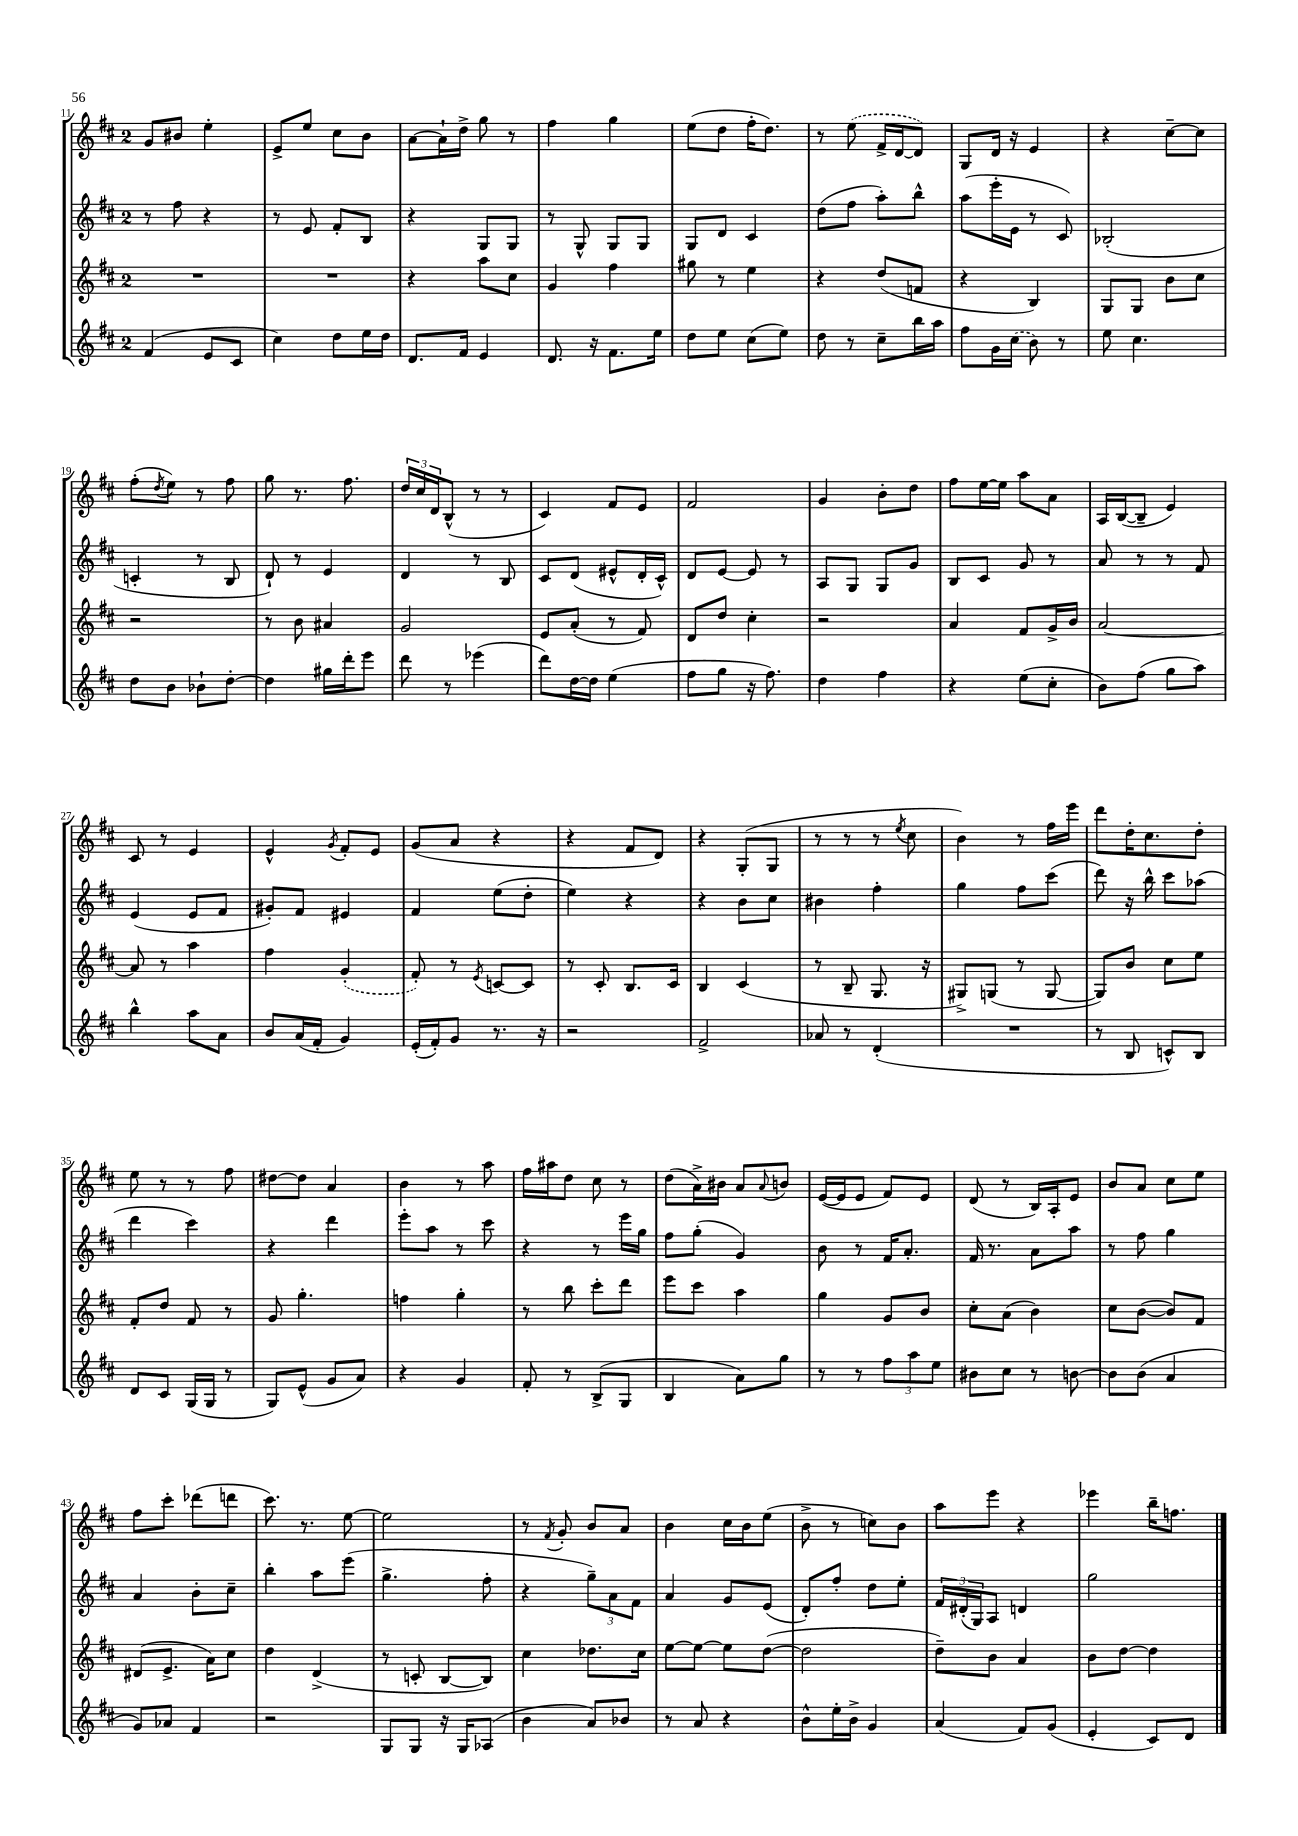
<<
\new StaffGroup <<
\new Staff = "s0" {
    \clef treble \key d \major \once \override Staff.TimeSignature.style = #'single-digit \time 2/4
    g'8 bis'8 e''4-. |
    e'8-> e''8 cis''8 b'8 |
    a'8~ a'16-! d''16-> g''8 r8 |
    fis''4 g''4 |
    e''8( d''8 fis''16-. d''8.) |
    r8 \once \slurDashed e''8( fis'16-> d'16~ d'8) |
    g8 d'16 r16 e'4 |
    r4 cis''8~-- cis''8 |
    fis''8-.( \acciaccatura { d''8 } e''8) r8 fis''8 |
    g''8 r8. fis''8. |
    \tuplet 3/2 { d''16 cis''16 d'16 } b8-^( r8 r8 |
    cis'4) fis'8 e'8 |
    fis'2 |
    g'4 b'8-. d''8 |
    fis''8 e''16~ e''16 a''8 a'8 |
    a16 b16~( b8-- e'4) |
    cis'8 r8 e'4 |
    e'4-^ \acciaccatura { g'8 } fis'8-. e'8 |
    g'8( a'8 r4 |
    r4 fis'8 d'8) |
    r4 g8-.( g8 |
    r8 r8 r8 \acciaccatura { e''8 } cis''8 |
    b'4) r8 fis''16 e'''16 |
    d'''8 d''16-. cis''8. d''8-. |
    e''8 r8 r8 fis''8 |
    dis''8~ dis''8 a'4 |
    b'4 r8 a''8 |
    fis''16 ais''16 d''8 cis''8 r8 |
    d''8( a'16->) bis'16 a'8 \appoggiatura { a'8 } b'8 |
    e'16~( e'16 e'8 fis'8) e'8 |
    d'8( r8 b16) a16-. e'8 |
    b'8 a'8 cis''8 e''8 |
    fis''8 cis'''8-. des'''8( d'''8 |
    cis'''8.) r8. e''8~ |
    e''2 |
    r8 \acciaccatura { fis'8 } g'8-. b'8 a'8 |
    b'4 cis''16 b'16 e''8( |
    b'8-> r8 c''8) b'8 |
    a''8 e'''8 r4 |
    ees'''4 b''16-- f''8. \bar "|." |
}
\new Staff = "s1" {
    \clef treble \key d \major \once \override Staff.TimeSignature.style = #'single-digit \time 2/4
    r8 fis''8 r4 |
    r8 e'8 fis'8-. b8 |
    r4 g8 g8 |
    r8 g8-^ g8 g8 |
    g8 d'8 cis'4 |
    d''8( fis''8 a''8-.) b''8-^ |
    a''8( e'''16-. e'16 r8 cis'8) |
    bes2-.( |
    c'4-. r8 b8 |
    d'8-!) r8 e'4 |
    d'4 r8 b8 |
    cis'8 d'8( eis'8-^ d'16-. cis'16-^) |
    d'8 e'8~ e'8 r8 |
    a8 g8 g8 g'8 |
    b8 cis'8 g'8 r8 |
    a'8 r8 r8 fis'8 |
    e'4( e'8 fis'8 |
    gis'8-.) fis'8 eis'4 |
    fis'4 e''8( d''8-. |
    e''4) r4 |
    r4 b'8 cis''8 |
    bis'4 fis''4-. |
    g''4 fis''8 cis'''8( |
    d'''8) r16 b''16-^ cis'''8 aes''8( |
    d'''4 cis'''4) |
    r4 d'''4 |
    e'''8-. a''8 r8 cis'''8 |
    r4 r8 e'''16 g''16 |
    fis''8 g''8-.( g'4) |
    b'8 r8 fis'16 a'8.-. |
    fis'16 r8. a'8 a''8 |
    r8 fis''8 g''4 |
    a'4 b'8-. cis''8-- |
    b''4-. a''8 e'''8( |
    g''4.-> fis''8-. |
    r4 \tuplet 3/2 { g''8--) a'8 fis'8 } |
    a'4 g'8 e'8( |
    d'8-.) fis''8-. d''8 e''8-. |
    \tuplet 3/2 { fis'16 dis'16-.( g16) } a8 d'4 |
    g''2 \bar "|." |
}
\new Staff = "s2" {
    \clef treble \key d \major \once \override Staff.TimeSignature.style = #'single-digit \time 2/4
    R2 |
    R2 |
    r4 a''8 cis''8 |
    g'4 fis''4 |
    gis''8 r8 e''4 |
    r4 d''8( f'8 |
    r4 b4) |
    g8 g8 b'8 cis''8 |
    r2 |
    r8 b'8 ais'4 |
    g'2 |
    e'8 a'8-.( r8 fis'8) |
    d'8 d''8 cis''4-. |
    r2 |
    a'4 fis'8 g'16-> b'16 |
    a'2~ |
    a'8 r8 a''4 |
    fis''4 \once \slurDashed g'4-.( |
    fis'8-.) r8 \acciaccatura { e'8 } c'8~ c'8 |
    r8 cis'8-. b8. cis'16 |
    b4 cis'4( |
    r8 b8-- g8. r16 |
    gis8->) g8( r8 g8~ |
    g8) b'8 cis''8 e''8 |
    fis'8-. d''8 fis'8 r8 |
    g'8 g''4.-. |
    f''4 g''4-. |
    r8 b''8 cis'''8-. d'''8 |
    e'''8 cis'''8 a''4 |
    g''4 g'8 b'8 |
    cis''8-. a'8( b'4) |
    cis''8 b'8~( b'8) fis'8 |
    dis'8( e'8.-> a'16) cis''8 |
    d''4 d'4->( |
    r8 c'8-. b8~ b8) |
    cis''4 des''8. cis''16 |
    e''8~ e''8~ e''8 d''8~( |
    d''2 |
    d''8--) b'8 a'4 |
    b'8 d''8~ d''4 \bar "|." |
}
\new Staff = "s3" {
    \clef treble \key d \major \once \override Staff.TimeSignature.style = #'single-digit \time 2/4
    fis'4( e'8 cis'8 |
    cis''4) d''8 e''16 d''16 |
    d'8. fis'16 e'4 |
    d'8. r16 fis'8. e''16 |
    d''8 e''8 cis''8( e''8) |
    d''8 r8 cis''8-- b''16 a''16 |
    fis''8 g'16 \once \slurDashed cis''16( b'8) r8 |
    e''8 cis''4. |
    d''8 b'8 bes'8-! d''8~-. |
    d''4 gis''16 d'''16-. e'''8 |
    d'''8 r8 ees'''4( |
    d'''8) d''16~ d''16 e''4( |
    fis''8 g''8 r16 fis''8.) |
    d''4 fis''4 |
    r4 e''8( cis''8-. |
    b'8) fis''8( g''8 a''8) |
    b''4-^ a''8 a'8 |
    b'8 a'16( fis'16-. g'4) |
    e'16-.( fis'16-.) g'8 r8. r16 |
    r2 |
    fis'2-> |
    aes'8 r8 d'4-.( |
    R2 |
    r8 b8 c'8-^) b8 |
    d'8 cis'8 g16( g16 r8 |
    g8) e'8-^( g'8 a'8) |
    r4 g'4 |
    fis'8-. r8 b8->( g8 |
    b4 a'8) g''8 |
    r8 r8 \tuplet 3/2 { fis''8 a''8 e''8 } |
    bis'8 cis''8 r8 b'8~ |
    b'8 b'8( a'4 |
    g'8) aes'8 fis'4 |
    r2 |
    g8 g8 r16 g16 aes8( |
    b'4 a'8) bes'8 |
    r8 a'8 r4 |
    b'8-^ e''16-. b'16-> g'4 |
    a'4( fis'8) g'8( |
    e'4-. cis'8) d'8 \bar "|." |
}
>>
>>
\layout { \context { \Score currentBarNumber = #11 } }
